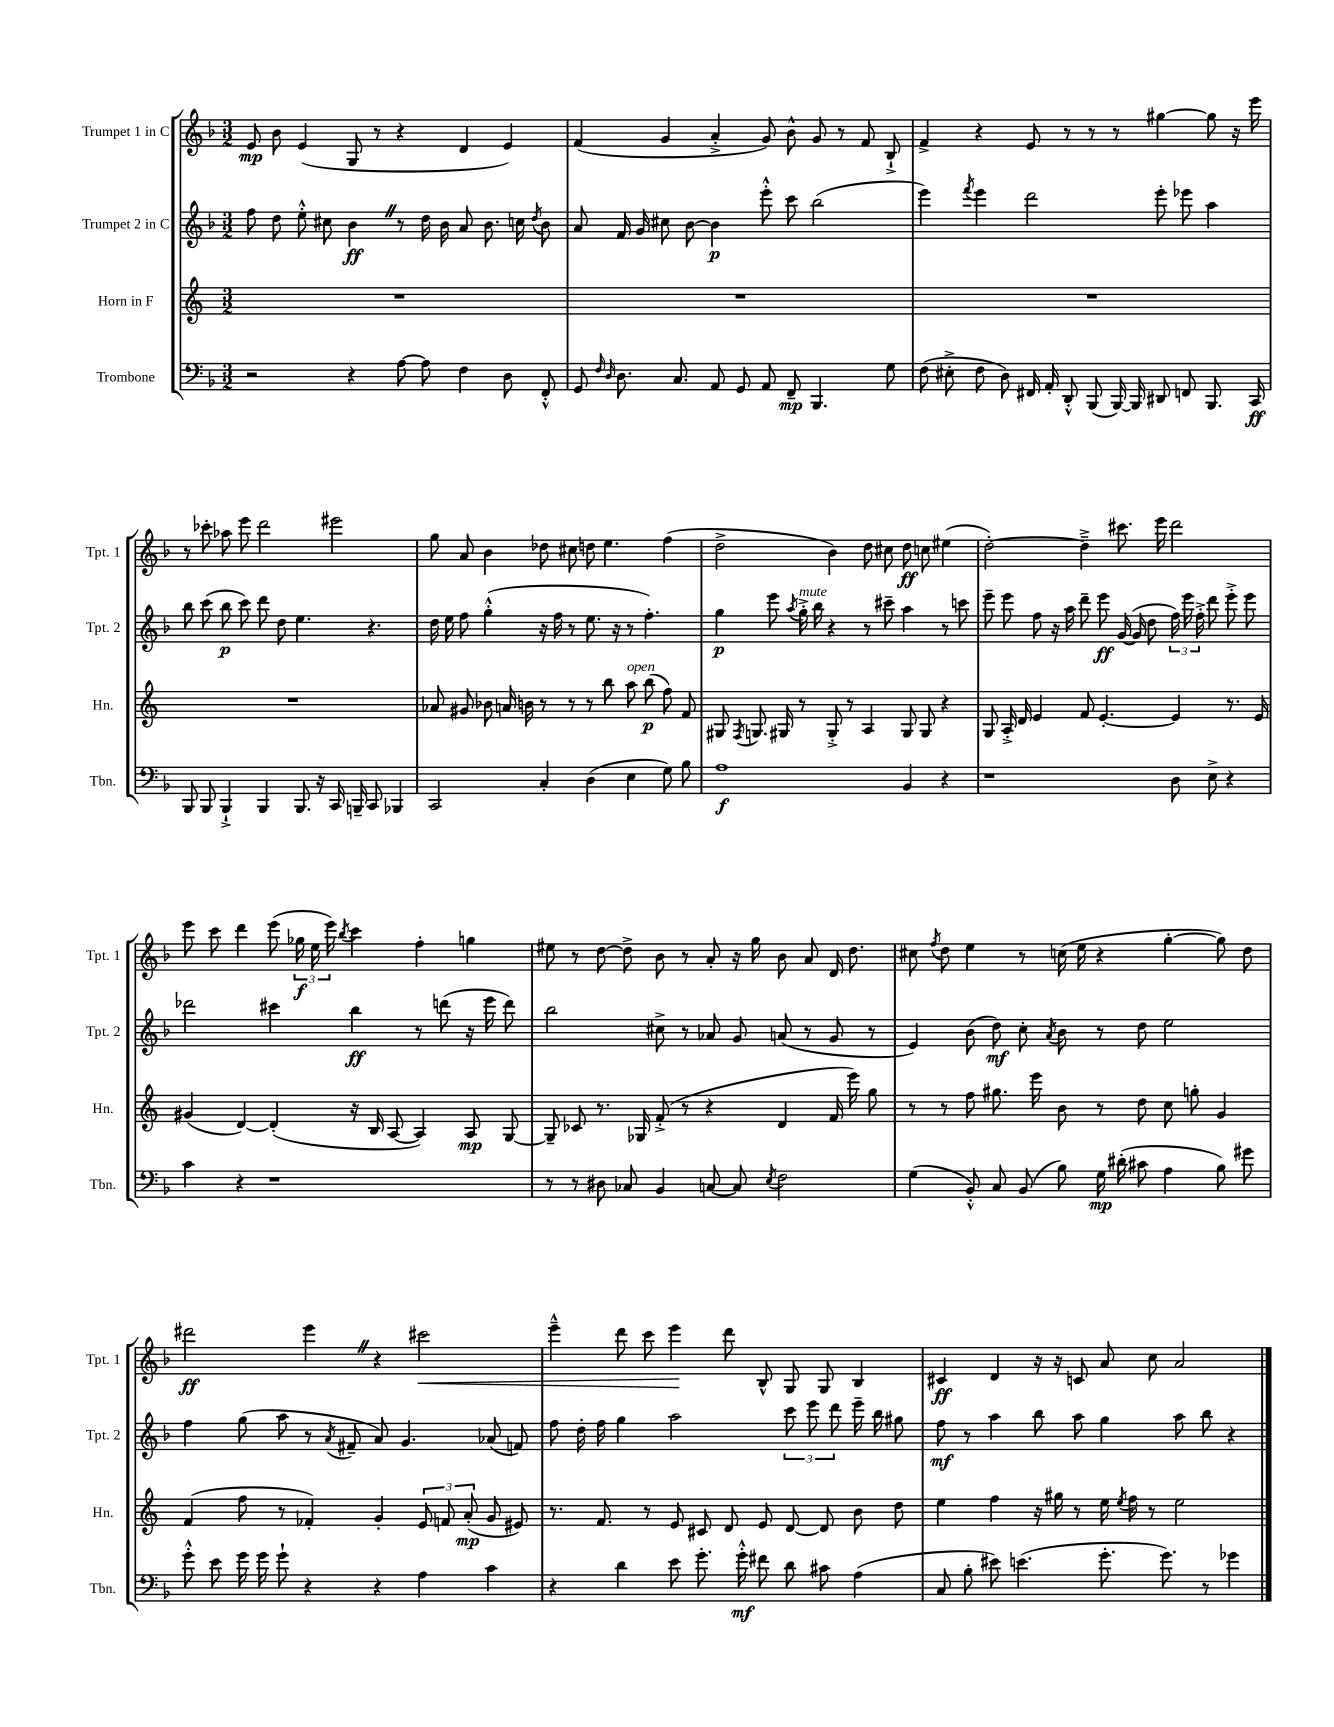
<<
\new StaffGroup <<
\new Staff = "s0" \with { instrumentName = "Trumpet 1 in C" shortInstrumentName = "Tpt. 1" } {
    \clef treble \key f \major \numericTimeSignature \time 3/2
    \autoBeamOff e'8\mp bes'8 e'4( g8 r8 r4 d'4 e'4) |
    f'4( g'4 a'4-.-> g'8) bes'8-^ g'8 r8 f'8 bes8-!-> |
    f'4-> r4 e'8 r8 r8 r8 gis''4~ gis''8 r16 e'''16 |
    r8 ces'''8-. aes''8 e'''8 d'''2 eis'''2 |
    g''8 a'8 bes'4 des''8 cis''8 d''8 e''4. f''4( |
    d''2-> bes'4) d''8 cis''8 d''8\ff c''8 eis''4( |
    d''2~-.) d''4---> cis'''8. e'''16 d'''2 |
    e'''8 c'''8 d'''4 e'''8( \tuplet 3/2 { ges''16\f e''16 e'''16) } \acciaccatura { bes''8 } c'''4 f''4-. g''4 |
    eis''8 r8 d''8~ d''8-> bes'8 r8 a'8-. r16 g''16 bes'8 a'8 d'16 d''8. |
    cis''8 \acciaccatura { f''8 } d''8 e''4 r8 c''16( e''16 r4 g''4~-. g''8) d''8 |
    dis'''2\ff e'''4 \once \override BreathingSign.text = \markup { \musicglyph "scripts.caesura.straight" } \breathe r4 cis'''2\< |
    e'''4---^ d'''8 c'''8 e'''4\! d'''8 bes8-^ g8 g8 bes4 |
    cis'4\ff d'4 r16 r16 c'8 a'8 c''8 a'2 \bar "|." |
}
\new Staff = "s1" \with { instrumentName = "Trumpet 2 in C" shortInstrumentName = "Tpt. 2" } {
    \clef treble \key f \major \numericTimeSignature \time 3/2
    \autoBeamOff f''8 d''8 e''8-.-^ cis''8 bes'4\ff \once \override BreathingSign.text = \markup { \musicglyph "scripts.caesura.straight" } \breathe r8 d''16 bes'16 a'8 bes'8. c''16 \acciaccatura { d''8 } bes'8 |
    a'8 f'16 g'16 cis''8 bes'8~ bes'4\p e'''8-.-^ c'''8 bes''2( |
    e'''4) \acciaccatura { f'''8 } e'''4 d'''2 e'''8-. ees'''8 a''4 |
    bes''8 c'''8( bes''8\p c'''8) d'''8 d''8 e''4. r4. |
    d''16 e''16 f''8 g''4-.-^( r16 f''16 r8 e''8. r16 r8 f''4.-.) |
    g''4\p e'''8 \acciaccatura { a''8 } g''16-.->^\markup { \italic "mute" } bes''16 r4 r8 cis'''8-- a''4 r8 c'''8 |
    e'''8-- e'''8 f''8 r16 a''16 d'''8-- e'''8\ff g'16~( g'16 d''8 \tuplet 3/2 { f''16) e'''16 f''16-.-> } d'''8 e'''8-.-> e'''8 |
    des'''2 cis'''4 bes''4\ff r8 d'''8( r16 e'''16 d'''8) |
    bes''2 cis''8-> r8 aes'8 g'8 a'8( r8 g'8 r8 |
    e'4) bes'8( d''8\mf) c''8-. \acciaccatura { a'8 } bes'8 r8 d''8 e''2 |
    f''4 g''8( a''8 r8 \acciaccatura { a'8 } fis'8-- a'8) g'4. aes'8( f'8) |
    f''8 d''16-. f''16 g''4 a''2 \tuplet 3/2 { c'''8 e'''8 d'''8 } e'''16-- bes''16 gis''8 |
    f''8\mf r8 a''4 bes''8 a''8 g''4 a''8 bes''8 r4 \bar "|." |
}
\new Staff = "s2" \with { instrumentName = "Horn in F" shortInstrumentName = "Hn." } {
    \clef treble \key c \major \numericTimeSignature \time 3/2
    \autoBeamOff R1. |
    R1. |
    R1. |
    R1. |
    aes'8 gis'8 bes'8 a'16 b'16 r8 r8 r8 b''8 a''8^\markup { \italic "open" } b''8\p( f''8) f'8 |
    gis8 \acciaccatura { f8 } g8. gis16 r8 gis8-.-> r8 a4 gis8 gis8 r4 |
    g8 a16-.-> d'16 e'4 f'8 e'4.~-. e'4 r8. e'16 |
    gis'4( d'4~) d'4-.( r16 b16 a8~ a4) a8\mp g8~ |
    g8-- ces'8 r8. ges16 f'8-.->( r8 r4 d'4 f'16 e'''16) g''8 |
    r8 r8 f''8 gis''8. e'''16 b'8 r8 d''8 c''8 g''8-. g'4 |
    f'4( f''8 r8 fes'4-.) g'4-. \tuplet 3/2 { e'8 f'8 a'8-.\mp( } g'8 eis'8) |
    r8. f'8. r8 e'8 cis'8 d'8 e'8 d'8~ d'8 b'8 d''8 |
    e''4 f''4 r16 gis''16 r8 e''16 \acciaccatura { e''8 } f''16 r8 e''2 \bar "|." |
}
\new Staff = "s3" \with { instrumentName = "Trombone" shortInstrumentName = "Tbn." } {
    \clef bass \key f \major \numericTimeSignature \time 3/2
    \autoBeamOff r2 r4 a8~ a8 f4 d8 f,8-.-^ |
    g,8 \grace { f16 d16 } d8. c8. a,8 g,8 a,8 f,8--\mp bes,,4. g8 |
    f8( eis8-.-> f8 d8) fis,16 a,16-. d,8-.-^ bes,,8( bes,,16~) bes,,16 dis,8 f,8 bes,,8. c,16\ff |
    bes,,8 bes,,8 bes,,4-!-> bes,,4 bes,,8. r16 c,16 b,,16-- c,8 bes,,4 |
    c,2 c4-. d4( e4 g8) bes8 |
    a1\f bes,4 r4 |
    r1 d8 e8-> r4 |
    c'4 r4 r1 |
    r8 r8 dis8 ces8 bes,4 c8~ c8 \acciaccatura { e8 } f2 |
    g4( bes,8-.-^) c8 bes,8( bes8) g16\mp dis'16-.( cis'8 a4 bes8) gis'8 |
    g'8-.-^ e'8 g'16 g'16 g'8-! r4 r4 a4 c'4 |
    r4 d'4 e'8 g'8.-. g'16-.-^\mf fis'8 d'8 cis'8 a4( |
    c8 bes8-. eis'8) e'4.( g'8.-. g'8.) r8 ges'4 \bar "|." |
}
>>
>>
\layout { \context { \Score \remove "Bar_number_engraver" } }
